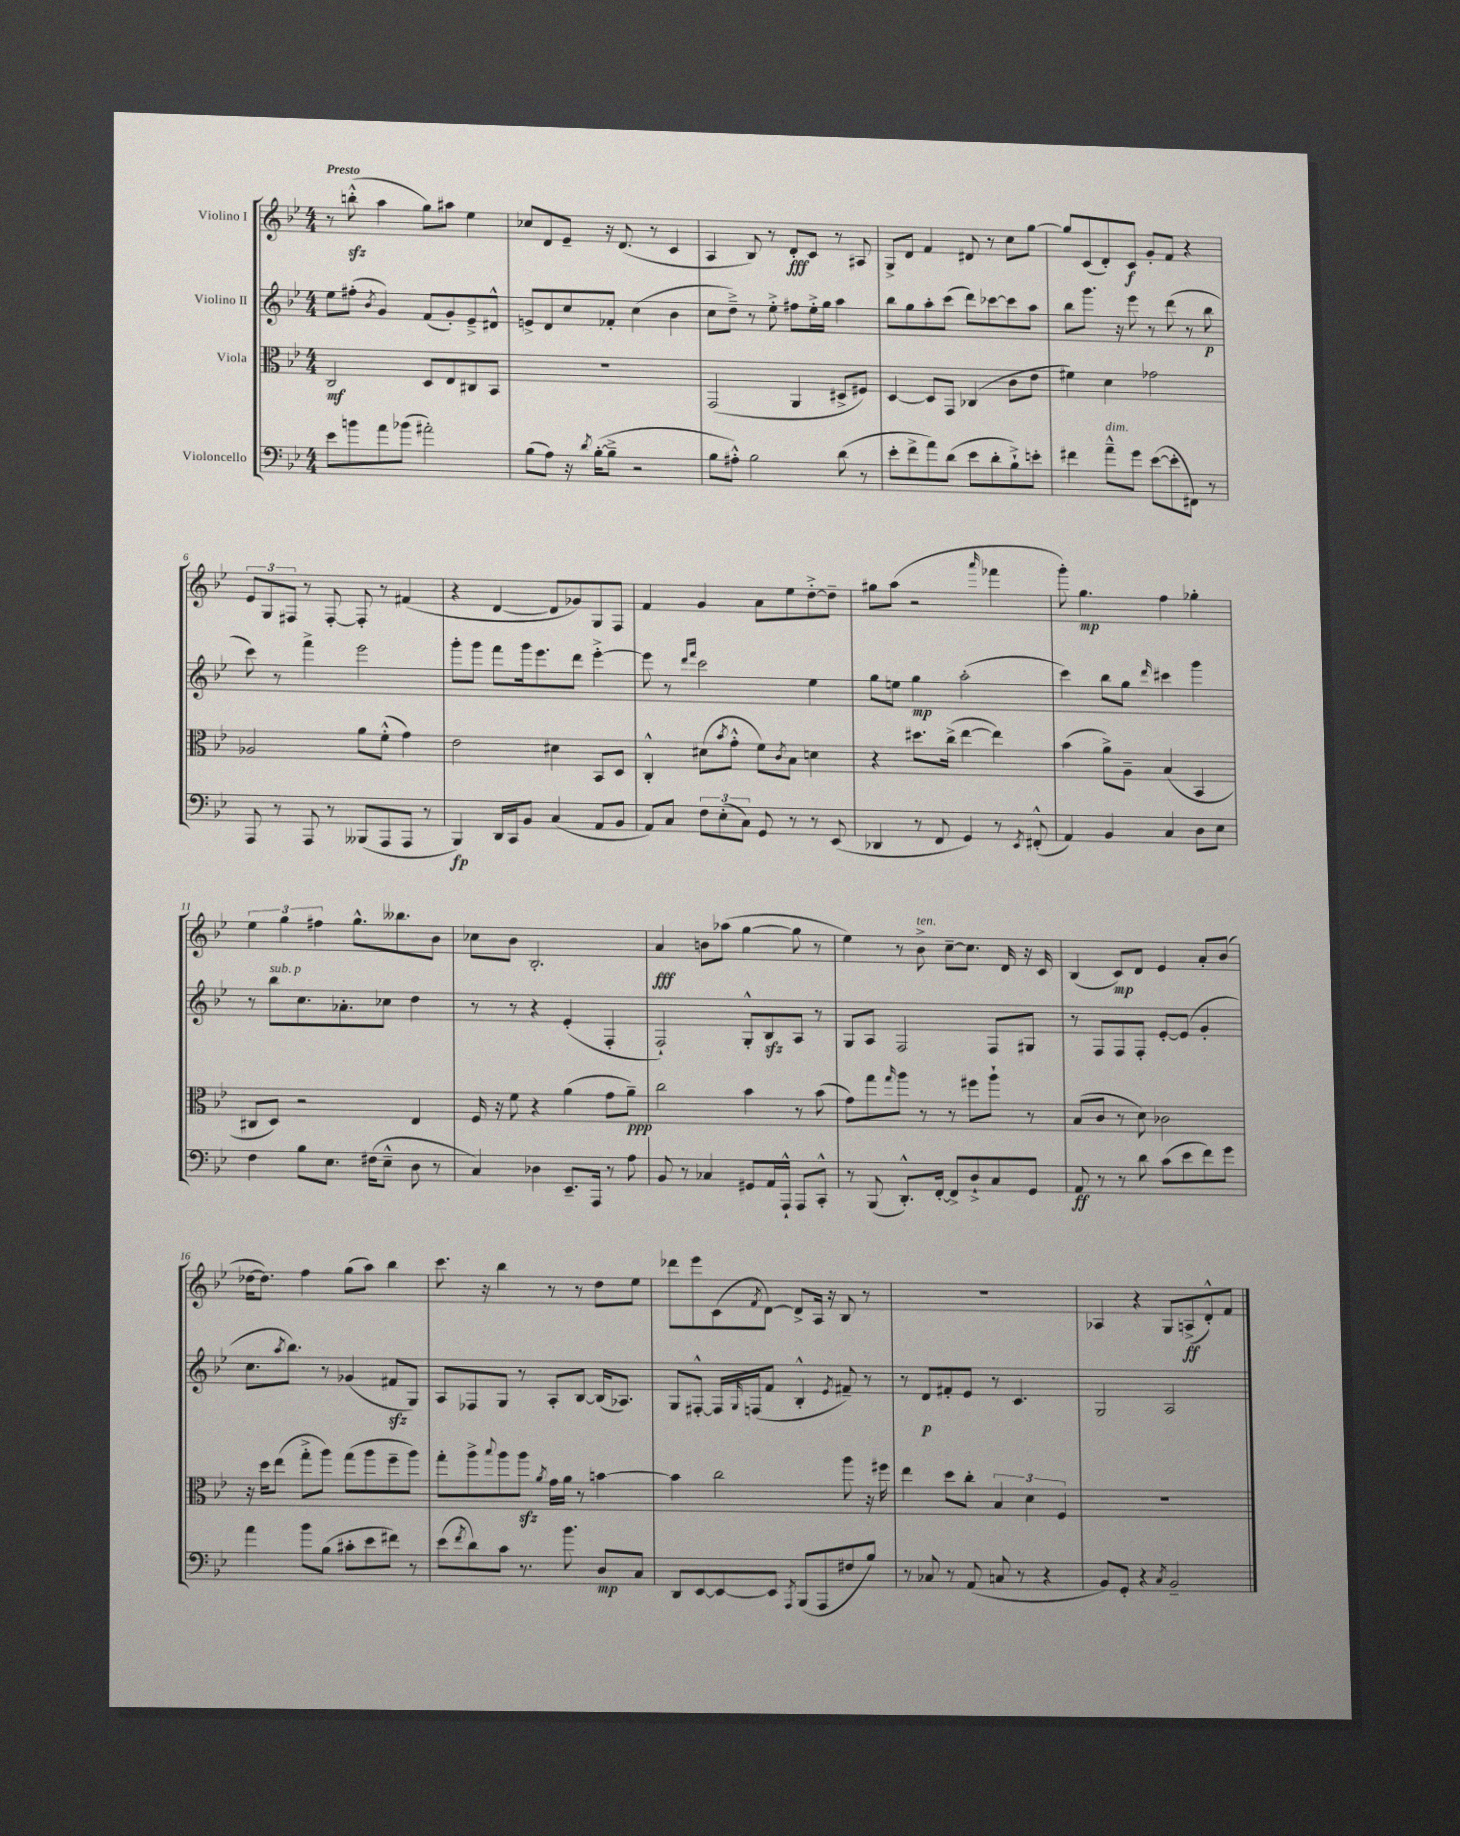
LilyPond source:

<<
\new StaffGroup <<
\new Staff = "s0" \with { instrumentName = "Violino I" } {
    \clef treble \key bes \major \numericTimeSignature \time 4/4 \tempo "Presto"
    r8 b''8-.-^\sfz( a''4 g''8) ais''8 ees''4 |
    ces''8 d'8 ees'8-- r16 d'8.( r8 c'4 |
    a4 bes8) r8 d'8-.\fff c'8 r8 ais8 |
    g8-> d'8 f'4 dis'8 r8 c''8 g''8~ |
    g''8 c'8( d'8-.) c'8\f g'8-. f'8 r4 |
    \tuplet 3/2 { ees'8 g8 fis8 } r8 fis8~-. fis8-. r8 fis'4( |
    r4 d'4~ d'8 ges'8) g8 f8 |
    f'4 g'4 a'8 ees''8 d''8~-.-> d''8-- |
    gis''8 a''8( r2 \grace { a'''16 } fes'''4 |
    g'''8-.) g''4.\mp f''4 ges''4-. |
    \tuplet 3/2 { ees''4 g''4 fis''4 } g''8.-^ beses''8. bes'8 |
    ces''8 bes'8 bes2.-. |
    a'4\fff b'8 aes''8( g''4~ g''8 r8 |
    ees''4) r8 bes'8->^\markup { \italic "ten." } c''8~-- c''8. d'16 r16 c'16 |
    bes4( c'8\mp) d'8 ees'4 a'8-. bes'8( |
    des''16~ des''8.) f''4 g''8( a''8) bes''4 |
    c'''8. r16 bes''4 r8 r8 d''8 ees''8 |
    des'''8 ees'''8 c'8( \acciaccatura { f'8 } d'8~) d'8-> a16 r16 bes8 r8 |
    R1 |
    aes4 r4 g8 a8->\ff( d'8-.-^) f'8 \bar "|." |
}
\new Staff = "s1" \with { instrumentName = "Violino II" } {
    \clef treble \key bes \major \numericTimeSignature \time 4/4
    ees''8 fis''8-.( \acciaccatura { bes'8 } g'4) f'8( g'8-.) ees'8---> dis'8-^ |
    e'8-> d'8 c''8 fes'8-. c''4( bes'4 |
    c''8 d''8--->) r8 ees''8-.-> fis''8 ees''16-.-> g''16 a''4 |
    bes''8 g''8 a''8-. c'''8( d'''8) ces'''8~ ces'''8 a''8 |
    bes''8 g'''8. r16 ees'''8 r8 d'''8( r8 bes''8\p |
    c'''8) r8 f'''4-> ees'''2 |
    g'''8-. g'''8 f'''8 g'''16 ees'''8. d'''8 ees'''4~-.-> |
    ees'''8 r8 \grace { d'''16 f'''16 } c'''2 ees''4 |
    g''8 e''8 g''4\mp a''2-.( |
    c'''4) bes''8 g''8 \grace { d'''16 } cis'''4 g'''4 |
    r8 bes''8^\markup { \italic "sub. p" } c''8. aes'8.-. ces''8 d''4 |
    r8 r8 r4 ees'4-.( f4-. |
    f2-!) g8-.-^ bes8\sfz a8 r8 |
    g8 a8 f2 f8 gis8 |
    r8 f8 f8 f8-. ees'8~-. ees'8( g'4-. |
    c''8. \acciaccatura { a''8 } bes''8.) r8 ges'4( fis'8\sfz g8) |
    a8 fes8 g8 r8 a8-. bes8~ bes16( aes8.) |
    g8 fis8~-.-^ fis16 \grace { g16 } f16( f'8 bes4-.-^ \acciaccatura { ees'8 } fis'8--) r8 |
    r8 d'8\p fis'8-. ees'8 r8 c'4. |
    g2 a2 \bar "|." |
}
\new Staff = "s2" \with { instrumentName = "Viola" } {
    \clef alto \key bes \major \numericTimeSignature \time 4/4
    c2\mf d8 ees8 cis8 bes,8 |
    R1 |
    g,2( a,4 dis8-> fis8) |
    d4~ d8 g,8 ces4( c'8 ees'8 |
    fis'4) d'4 ges'2 |
    aes2 a'8 f'8-.-^( g'4) |
    ees'2 dis'4 bes,8 d8 |
    c4-.-^ dis'8( \acciaccatura { bes'8 } g'8-.-^ f'8) \acciaccatura { c'8 } bes8 d'4 |
    r4 dis''8. c''16->( ees''4~ ees''4) |
    bes'4( a'8->) a8-- bes4( bes,4 |
    cis8 d8) r2 ees4 |
    f16 r16 f'8 r4 a'4( g'8 a'8--\ppp) |
    c''2 bes'4 r8 bes'8( |
    g'8) g''8 \grace { g''16 } a''8 r8 r8 fis''8 a''8-! r8 |
    bes8( c'8 r8 d'8) ces'2 |
    r16 d''16 ees''8( g''8-.-> a''8) g''8( a''8 f''8-- a''8) |
    g''8-. a''8-> \appoggiatura { bes''8 } a''8 a''8\sfz \acciaccatura { a'8 } g'16 a'16 r8 b'4~ |
    b'4 c''2 a''8 r16 fis''16 |
    ees''4 d''8 c''8-. \tuplet 3/2 { bes4 d'4 f4 } |
    R1 \bar "|." |
}
\new Staff = "s3" \with { instrumentName = "Violoncello" } {
    \clef bass \key bes \major \numericTimeSignature \time 4/4
    ees'8 b'8 a'8 bes'8( ais'2-.) |
    bes8( a8) r16 \acciaccatura { d'8 } bes16~-.( bes8---> r2 |
    bes8 ais8-.-^) bes2 d'8( r8 |
    ees'8-. f'8-> a'8) d'8( ees'8 d'8-. bes8-!->) e'8-. |
    fis'4 a'8---^^\markup { \italic "dim." } g'8 ees'8~( ees'8-. fis,8) r8 |
    a,,8 r8 a,,8 r8 beses,,8( a,,8 a,,8 r8 |
    bes,,4\fp) d,16 c,16 bes,8 c4( a,8 bes,8 |
    a,8) c8 \tuplet 3/2 { f8 ees8-.( c8) } g,8 r8 r8 ees,8( |
    des,4 r8 f,8 g,4) r8 \acciaccatura { ees,8 } fis,8-.-^( |
    a,4) bes,4 c4 d8 ees8 |
    f4 bes8 ees8. fis16( ees8---^ d8 r8 |
    c4) des4 ees,8.-- a,,16 r8 a8 |
    bes,8 r8 ces4 gis,8 a,16 a,,16-!-^ a,,8 c,8-.-^ |
    r8 bes,,8( d,8.-.-^) f,16~-. f,8-> d8-!-> c8 g,8 |
    a,8\ff r8 r8 d'8 c'8( ees'8 f'8) g'8 |
    a'4 bes'8 bes8( cis'8-. ees'8 fis'8) r8 |
    ees'8( \acciaccatura { f'8 } d'8) c'8 r8. bes'8. d8\mp c8 |
    d,8 ees,8~ ees,8~ ees,8 \acciaccatura { a,,8 } bes,,8( a,,8 fis8 bes8) |
    r8 ces8 r8 a,8( c8 r8 r4 |
    bes,8) g,8-. r4 \acciaccatura { c8 } bes,2-- \bar "|." |
}
>>
>>
